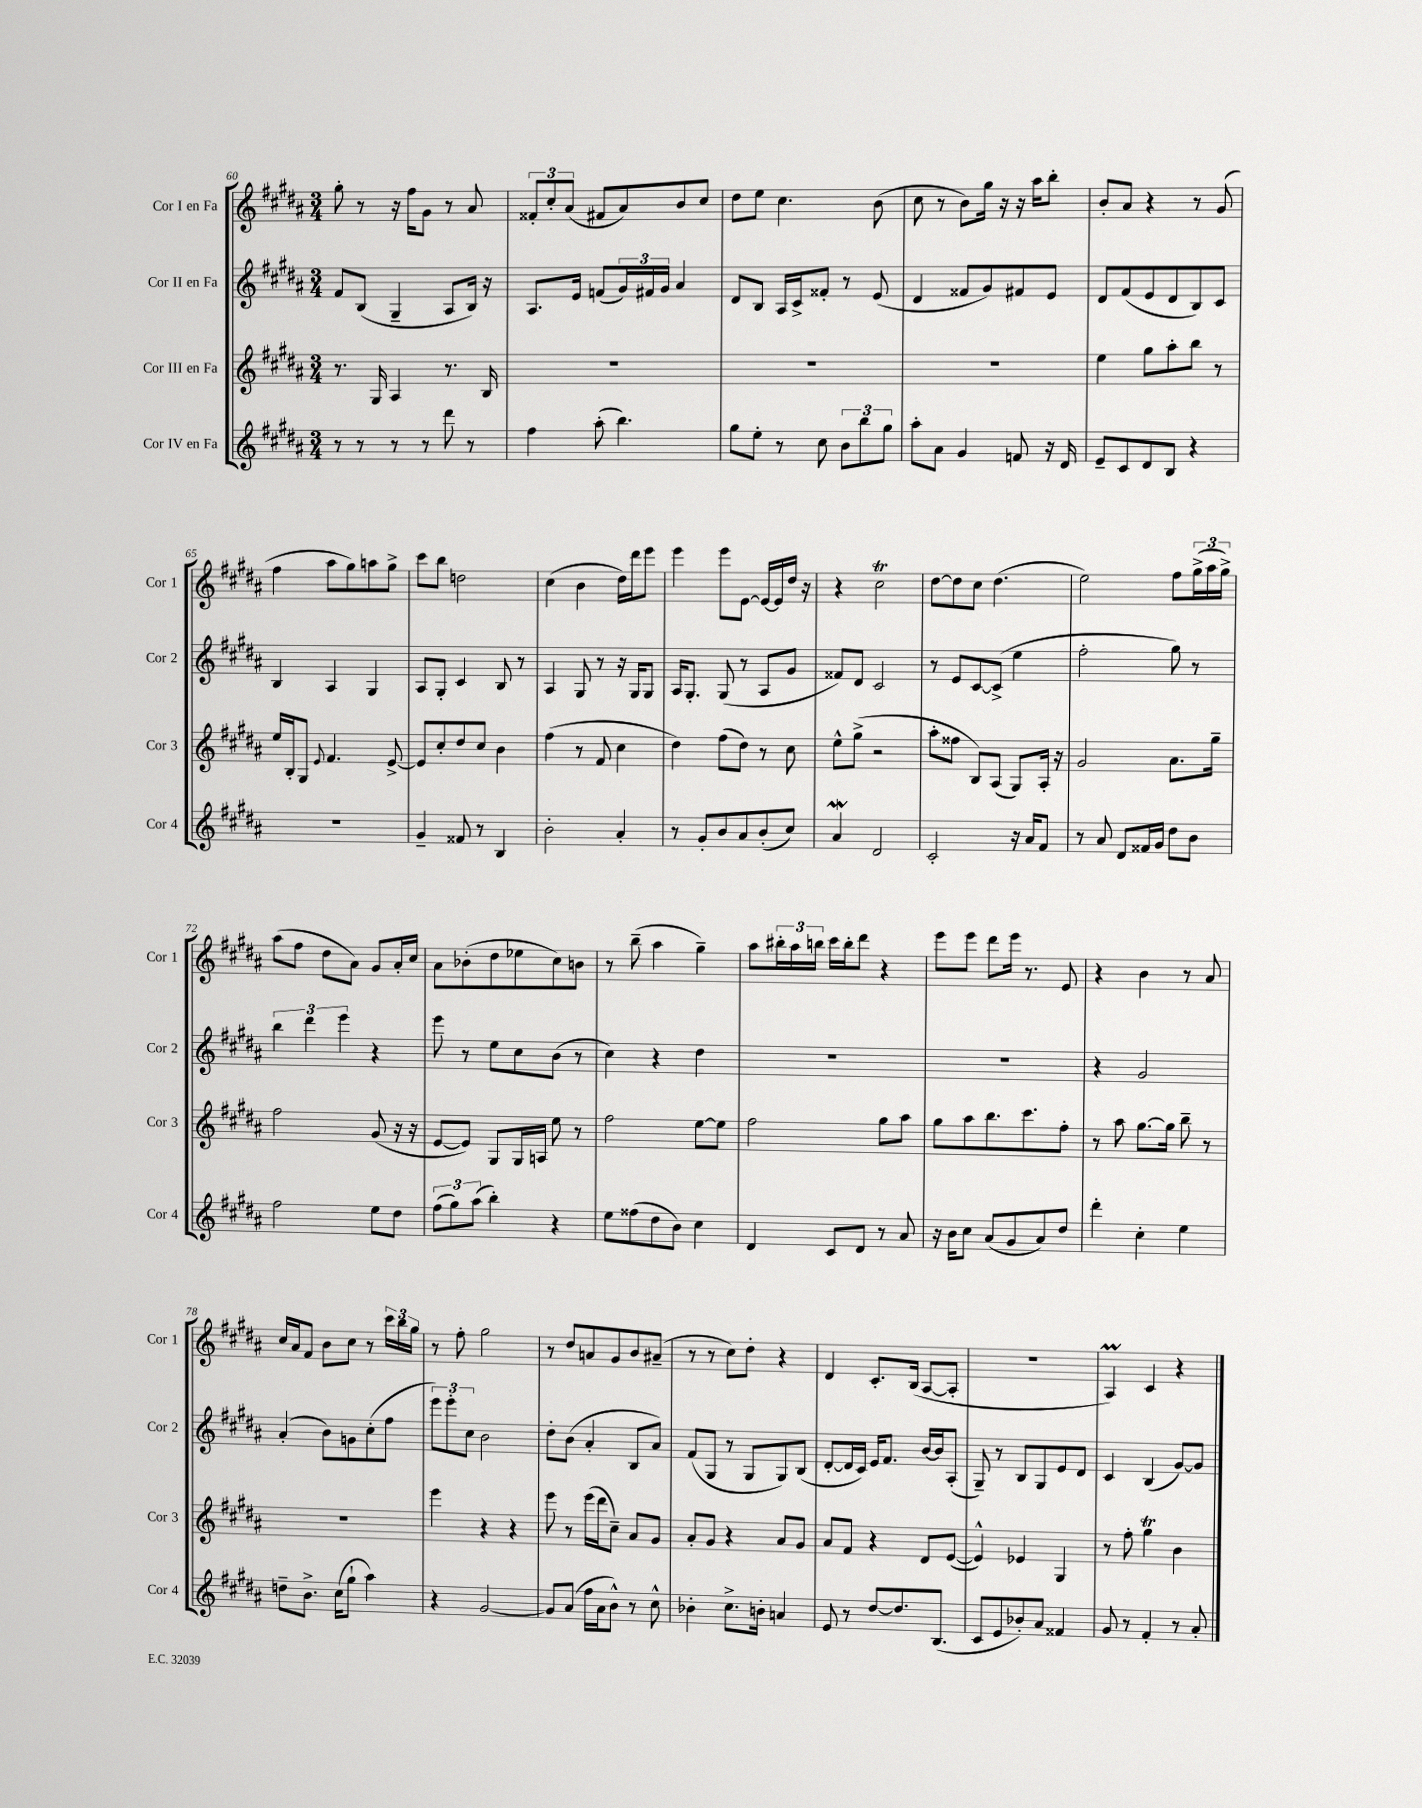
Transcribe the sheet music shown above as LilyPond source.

<<
\new StaffGroup <<
\new Staff = "s0" \with { instrumentName = "Cor I en Fa" shortInstrumentName = "Cor 1" } {
    \clef treble \key b \major \numericTimeSignature \time 3/4
    gis''8-. r8 r16 fis''16 gis'8 r8 ais'8 |
    \tuplet 3/2 { fisis'8-. cis''8-. ais'8( } fis'8 ais'8) b'8 cis''8 |
    dis''8 e''8 cis''4. b'8( |
    cis''8 r8 b'8) gis''16 r16 r16 ais''16 b''8-. |
    b'8-. ais'8 r4 r8 gis'8( |
    fis''4 ais''8 gis''8) a''8 gis''8-> |
    cis'''8 b''8 d''2 |
    cis''4( b'4 dis''16) dis'''16 e'''8 |
    e'''4 e'''8 e'8~ e'16~ e'16 dis''16 r16 |
    r4 cis''2\trill |
    dis''8~ dis''8 cis''8 dis''4.( |
    e''2) fis''8 \tuplet 3/2 { gis''16->( ais''16 gis''16->) } |
    ais''8( fis''8 dis''8 ais'8) gis'8 ais'16-. cis''16 |
    ais'8 bes'8-.( dis''8 ees''8 cis''8) b'8 |
    r8 b''8--( ais''4 gis''4--) |
    ais''8 \tuplet 3/2 { bis''16-. ais''16 b''16 } cis'''16 b''16-. dis'''8 r4 |
    e'''8 e'''8 dis'''8 e'''16 r8. e'8 |
    r4 b'4 r8 ais'8 |
    cis''16 ais'16 fis'8 b'8 cis''8 r8 \tuplet 3/2 { cis'''16 b''16 gis''16 } |
    r8 fis''8-. gis''2 |
    r8 dis''8 a'8 gis'8 b'8 ais'8--( |
    r8 r8 cis''8) dis''8-. r4 |
    dis'4 cis'8.-. b16( ais8~ ais8-. |
    R2. |
    ais4\prall) cis'4 r4 \bar "|." |
}
\new Staff = "s1" \with { instrumentName = "Cor II en Fa" shortInstrumentName = "Cor 2" } {
    \clef treble \key b \major \numericTimeSignature \time 3/4
    fis'8 b8( gis4-- ais8 b16) r16 |
    ais8. e'16 f'8( \tuplet 3/2 { gis'16) fis'16 gis'16 } ais'4 |
    dis'8 b8 ais16 cis'16-> fisis'8-. r8 e'8( |
    dis'4 fisis'8 gis'8) fis'8 e'8 |
    dis'8 fis'8( e'8 dis'8 b8) cis'8 |
    b4 ais4 gis4 |
    ais8 gis8-. cis'4 b8 r8 |
    ais4 gis8 r8 r16 gis16 gis8 |
    ais16 gis8.-. gis8( r8 ais8 gis'8 |
    fisis'8) dis'8 cis'2 |
    r8 e'8 cis'8~ cis'8->( e''4 |
    fis''2-. gis''8) r8 |
    \tuplet 3/2 { b''4 dis'''4 e'''4 } r4 |
    e'''8 r8 e''8 cis''8 b'8( r8 |
    cis''4) r4 dis''4 |
    R2. |
    R2. |
    r4 gis'2 |
    ais'4-.( b'8) g'8 cis''8-.( fis''8 |
    \tuplet 3/2 { e'''8) e'''8-. cis''8 } b'2 |
    dis''8-. b'8( ais'4-. b8 ais'8) |
    fis'8( gis8 r8 gis8 gis8) b8( |
    dis'8~-. dis'16 cis'16) e'16 fis'8. b'16~ b'16 ais8-.( |
    gis8--) r8 b8 gis8 e'8 dis'8 |
    cis'4 b4( gis'8~) gis'8 \bar "|." |
}
\new Staff = "s2" \with { instrumentName = "Cor III en Fa" shortInstrumentName = "Cor 3" } {
    \clef treble \key b \major \numericTimeSignature \time 3/4
    r8. gis16 ais4 r8. b16 |
    R2. |
    R2. |
    R2. |
    e''4 gis''8 ais''8-. b''8 r8 |
    e''16 b16-. gis8 \appoggiatura { e'8 } fis'4. e'8~-> |
    e'8 cis''8-. dis''8 cis''8 b'4 |
    fis''4( r8 fis'8 cis''4 |
    dis''4) fis''8( dis''8) r8 cis''8 |
    e''8-^ gis''8->( r2 |
    ais''8-. fisis''8 b8) ais8( gis8) ais16-. r16 |
    gis'2 ais'8. gis''16-- |
    fis''2 gis'8( r16 r16 |
    e'8~ e'8) gis8 gis16 a16 e''8 r8 |
    fis''2 e''8~ e''8 |
    fis''2 gis''8 ais''8 |
    gis''8 ais''8 b''8. cis'''8. fis''8-. |
    r8 ais''8 gis''8.~ gis''16 b''8-- r8 |
    R2. |
    e'''4 r4 r4 |
    e'''8 r8 e'''16( dis'''16 cis''8--) ais'8 gis'8 |
    ais'8-. gis'8 r4 ais'8 gis'8 |
    ais'8 fis'8 r4 dis'8 e'8~( |
    e'4-^) ees'4 gis4 |
    r8 fis''8-. gis''4\trill b'4 \bar "|." |
}
\new Staff = "s3" \with { instrumentName = "Cor IV en Fa" shortInstrumentName = "Cor 4" } {
    \clef treble \key b \major \numericTimeSignature \time 3/4
    r8 r8 r8 r8 dis'''8 r8 |
    fis''4 ais''8-.( b''4.) |
    gis''8 e''8-. r8 cis''8 \tuplet 3/2 { b'8 b''8 gis''8 } |
    ais''8-. ais'8 gis'4 f'8 r16 dis'16 |
    e'8-- cis'8 dis'8 b8 r4 |
    R2. |
    gis'4-- fisis'8 r8 b4 |
    b'2-. ais'4-. |
    r8 gis'8-. b'8 ais'8 b'8-.( cis''8) |
    ais'4\mordent dis'2 |
    cis'2-. r16 ais'16 fis'8 |
    r8 ais'8 dis'8 fisis'16 gis'16 dis''8 b'8 |
    fis''2 e''8 dis''8 |
    \tuplet 3/2 { fis''8( gis''8) ais''8( } b''4-.) r4 |
    e''8 fisis''8( dis''8 b'8) cis''4 |
    dis'4 cis'8 dis'8 r8 ais'8 |
    r16 b'16 cis''8 ais'8( gis'8 ais'8) dis''8 |
    dis'''4-. cis''4-. e''4 |
    d''8-- b'8.-> cis''16( gis''8-! ais''4) |
    r4 gis'2~ |
    gis'8 ais'8( fis''16 ais'16 b'8-^) r8 cis''8-^ |
    bes'4-. cis''8.-> b'16-. a'4 |
    e'8 r8 dis''8~ dis''8. b8.( |
    cis'8 e'8 bes'8-.) ais'8 fisis'4 |
    gis'8 r8 fis'4-. r8 ais'8-. \bar "|." |
}
>>
>>
\layout { \context { \Score currentBarNumber = #60 } }
